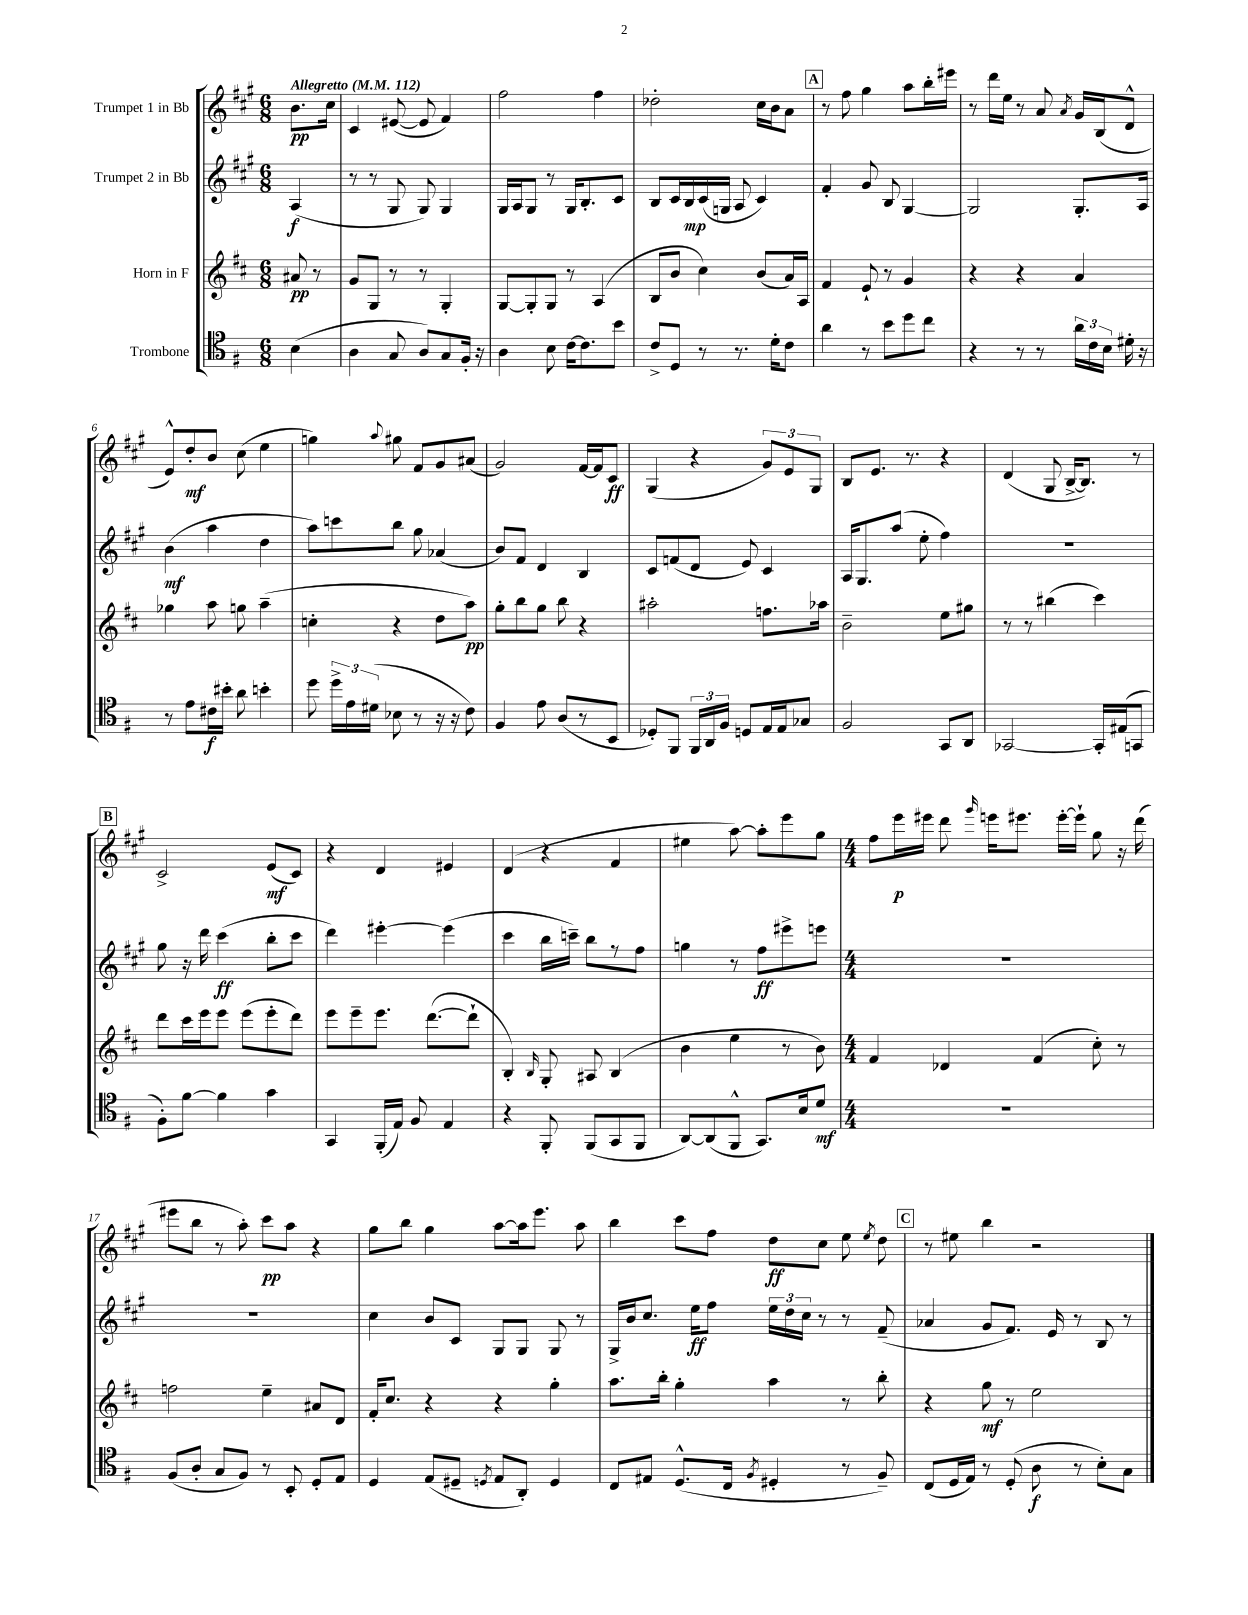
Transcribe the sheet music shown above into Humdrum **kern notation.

**kern	**dynam	**kern	**dynam	**kern	**dynam	**kern	**dynam
*part4	*part4	*part3	*part3	*part2	*part2	*part1	*part1
*staff4	*staff4	*staff3	*staff3	*staff2	*staff2	*staff1	*staff1
*I"Trombone	*	*I"Horn in F	*	*I"Trumpet 2 in Bb	*	*I"Trumpet 1 in Bb	*
*clefC4	*	*clefG2	*	*clefG2	*	*clefG2	*
*k[f#]	*	*k[f#c#]	*	*k[f#c#g#]	*	*k[f#c#g#]	*
*M6/8	*	*M6/8	*	*M6/8	*	*M6/8	*
*MM112	*	*MM112	*	*MM112	*	*MM112	*
=	=	=	=	=	=	=	=
!	!	!	!	!	!	!LO:TX:a:B:t=Allegretto	!
(4B\	.	8a#X/	pp	(4A/	f	8.b\L	pp
.	.	8r	.	.	.	.	.
.	.	.	.	.	.	16cc#\Jk	.
=1	=1	=1	=1	=1	=1	=1	=1
4A\	.	8g/L	.	8r	.	4c#/	.
.	.	8G/J	.	8r	.	.	.
8G/	.	8r	.	8G#/	.	([8e#X/	.
8A/L)	.	8r	.	8G#/)	.	8e#/]	.
8G/	.	4G'/	.	4G#/	.	4f#/)	.
16F#'/Jk	.	.	.	.	.	.	.
16r	.	.	.	.	.	.	.
=2	=2	=2	=2	=2	=2	=2	=2
4A\	.	[8G/L	.	16G#/LL	.	2ff#\	.
.	.	.	.	16A/J	.	.	.
.	.	8G'/]	.	8G#/J	.	.	.
8B\	.	8G/J	.	8r	.	.	.
[16c\KL	.	8r	.	16G#/KL	.	.	.
8.c\]	.	.	.	8.B'/	.	.	.
.	.	(4A/	.	.	.	4ff#\	.
8b\J	.	.	.	8c#/J	.	.	.
=3	=3	=3	=3	=3	=3	=3	=3
8c^/L	.	8B/L	.	8B/L	.	2dd-X'\	.
8D/J	.	8b/J	.	16c#/L	.	.	.
.	.	.	.	16B/	mp	.	.
8r	.	4cc#\)	.	(16c#/	.	.	.
.	.	.	.	16Gn/JJ	.	.	.
8.r	.	.	.	8A/	.	.	.
.	.	(8b/L	.	4c#/)	.	16cc#\LL	.
16d'\KL	.	.	.	.	.	16b\J	.
8c\J	.	16a/L)	.	.	.	8a\J	.
.	.	16A/JJ	.	.	.	.	.
!!LO:REH:place=s1:t=A
=4	=4	=4	=4	=4	=4	=4	=4
4a\	.	4f#/	.	4f#'/	.	8r	.
.	.	.	.	.	.	8ff#\	.
8r	.	8e`/	.	8g#/	.	4gg#\	.
8b\L	.	8r	.	8B/	.	.	.
8dd\	.	4g/	.	[4G#/	.	8aa\L	.
8cc\J	.	.	.	.	.	16bb'\L	.
.	.	.	.	.	.	16eee#X\JJ	.
=5	=5	=5	=5	=5	=5	=5	=5
4r	.	4r	.	2G#/]	.	8r	.
.	.	.	.	.	.	16ddd\LL	.
.	.	.	.	.	.	16ee\JJ	.
8r	.	4r	.	.	.	8r	.
8r	.	.	.	.	.	8a/	.
.	.	.	.	.	.	8qa/	.
24a\LL	.	4a/	.	8.G#'/L	.	16g#/LL	.
24c\	.	.	.	.	.	.	.
.	.	.	.	.	.	(16B/J	.
24B\JJ	.	.	.	.	.	.	.
16d#X'\	.	.	.	.	.	8d^^/J	.
16r	.	.	.	16A/Jk	.	.	.
!!LO:LB:g=z
=6	=6	=6	=6	=6	=6	=6	=6
8r	.	4gg-X\	.	(4b\	mf	8e^^/L)	.
8e\L	.	.	.	.	.	8dd'/	mf
16c#X\L	f	8aa\	.	4aa\	.	8b/J	.
16b#X'\JJ	.	.	.	.	.	.	.
8a\	.	8ggn\	.	.	.	(8cc#\	.
4bn'\	.	(4aa~\	.	4dd\	.	4ee\	.
=7	=7	=7	=7	=7	=7	=7	=7
8dd\	.	4ccn'\	.	8aa\L)	.	4ggn\)	.
24dd^\LL	.	.	.	8cccn\	.	.	.
24e\	.	.	.	.	.	.	.
(24d#X\JJ	.	.	.	.	.	.	.
.	.	.	.	.	.	8qqaa/	.
8B-X\	.	4r	.	8bb\J	.	8gg#X\	.
8r	.	.	.	8gg#\	.	8f#/L	.
16r	.	8dd\L	.	(4a-X/	.	8g#/	.
16r	.	.	.	.	.	.	.
8c\)	.	8aa\J)	pp	.	.	(8a#X/J	.
=8	=8	=8	=8	=8	=8	=8	=8
4F#/	.	8gg'\L	.	8b/L)	.	2g#/)	.
.	.	8bb\	.	8f#/J	.	.	.
8e\	.	8gg\J	.	4d/	.	.	.
(8A/L	.	8bb\	.	.	.	.	.
8r	.	4r	.	4B/	.	[16f#/LL	.
.	.	.	.	.	.	16f#/J]	.
8BB/J	.	.	.	.	.	8c#/J	ff
=9	=9	=9	=9	=9	=9	=9	=9
8D-X'/L)	.	2aa#X'\	.	8c#/L	.	(4G#/	.
8FF#/J	.	.	.	(8fn/	.	.	.
24FF#/LL	.	.	.	8d/J	.	4r	.
24AA/	.	.	.	.	.	.	.
24F#/JJ	.	.	.	.	.	.	.
8Dn/L	.	.	.	8e/)	.	.	.
16E/L	.	8.ffn\L	.	4c#/	.	12g#/L)	.
16E/J	.	.	.	.	.	.	.
.	.	.	.	.	.	12e/	.
8G-X/J	.	.	.	.	.	.	.
.	.	.	.	.	.	12G#/J	.
.	.	16aa-X\Jk	.	.	.	.	.
=10	=10	=10	=10	=10	=10	=10	=10
2F#/	.	2b~\	.	16A/KL	.	8B/L	.
.	.	.	.	8.G#/	.	.	.
.	.	.	.	.	.	8.e/J	.
.	.	.	.	(8aa/J	.	.	.
.	.	.	.	.	.	8.r	.
.	.	.	.	8ee'\	.	.	.
8GG/L	.	8ee\L	.	4ff#\)	.	4r	.
8AA/J	.	8gg#X\J	.	.	.	.	.
=11	=11	=11	=11	=11	=11	=11	=11
[2GG-X/	.	8r	.	2.r	.	(4d/	.
.	.	8r	.	.	.	.	.
.	.	(4bb#X\	.	.	.	8G#/	.
.	.	.	.	.	.	[16B^/KL	.
.	.	.	.	.	.	8.B/J])	.
16GG-'/LL]	.	4ccc#\)	.	.	.	.	.
(16E#X/J	.	.	.	.	.	.	.
8GGn/J	.	.	.	.	.	8r	.
!!LO:LB:g=z
!!LO:REH:place=s1:t=B
=12	=12	=12	=12	=12	=12	=12	=12
8F#'\L)	.	8ddd\L	.	8gg#\	.	2c#^/	.
[8f#\J	.	16ccc#\L	.	16r	.	.	.
.	.	16eee\J	.	16ddd\	.	.	.
4f#\]	.	8eee\J	.	(4ccc#\	ff	.	.
.	.	(8eee\L	.	.	.	.	.
4g\	.	8eee'\	.	8bb'\L	.	(8e/L	mf
.	.	8ddd\J)	.	8ccc#\J	.	8c#/J)	.
=13	=13	=13	=13	=13	=13	=13	=13
4GG/	.	8eee\L	.	4ddd\)	.	4r	.
.	.	8eee~\	.	.	.	.	.
(16FF#'/LL	.	8.eee\J	.	[4eee#X'\	.	4d/	.
16E/JJ)	.	.	.	.	.	.	.
8F#/	.	.	.	.	.	.	.
.	.	([8.ddd\L	.	.	.	.	.
4E/	.	.	.	(4eee#\]	.	4e#X/	.
.	.	8ddd`\J]	.	.	.	.	.
=14	=14	=14	=14	=14	=14	=14	=14
4r	.	4B'/)	.	4ccc#\	.	(4d/	.
.	.	16qqB/	.	.	.	.	.
8FF#'/	.	8G'/	.	16bb\LL	.	4r	.
.	.	.	.	16cccn~\JJ)	.	.	.
(8FF#/L	.	8A#X/	.	8bb\L	.	.	.
8GG/	.	(4B/	.	8r	.	4f#/	.
8FF#/J	.	.	.	8ff#\J	.	.	.
=15	=15	=15	=15	=15	=15	=15	=15
[8AA/L)	.	4b\	.	4ggn\	.	4ee#X\	.
(8AA/]	.	.	.	.	.	.	.
8FF#^^/J	.	4ee\	.	8r	.	[8aa\)	.
8.GG/L)	.	.	.	8ff#\L	ff	8aa'\L]	.
.	.	8r	.	8eee#X^\	.	8eee\	.
16B/k	.	.	.	.	.	.	.
8d/J	mf	8b\)	.	8eeen\J	.	8gg#\J	.
=16	=16	=16	=16	=16	=16	=16	=16
*M4/4	*	*M4/4	*	*M4/4	*	*M4/4	*
1r	.	4f#/	.	1r	.	8ff#\L	.
.	.	.	.	.	.	16eee\L	p
.	.	.	.	.	.	16eee#X\JJ	.
.	.	4d-X/	.	.	.	8ddd\	.
.	.	.	.	.	.	16qqggg#/	.
.	.	.	.	.	.	16eeen\KL	.
.	.	.	.	.	.	8.eee#X\J	.
.	.	(4f#/	.	.	.	.	.
.	.	.	.	.	.	[16eee#'\LL	.
.	.	.	.	.	.	16eee#`\JJ]	.
.	.	8cc#'\)	.	.	.	8gg#\	.
.	.	8r	.	.	.	16r	.
.	.	.	.	.	.	(16ddd\	.
!!LO:LB:g=z
=17	=17	=17	=17	=17	=17	=17	=17
(8F#/L	.	2ffn\	.	1r	.	8eee#X\L	.
8A'/J	.	.	.	.	.	8bb\J	.
8G/L	.	.	.	.	.	8r	.
8F#/J)	.	.	.	.	.	8aa'\)	.
8r	.	4ee~\	.	.	.	8ccc#\L	pp
8BB'/	.	.	.	.	.	8aa\J	.
8D'/L	.	8a#X/L	.	.	.	4r	.
8E/J	.	8d/J	.	.	.	.	.
=18	=18	=18	=18	=18	=18	=18	=18
4D/	.	16f#'/KL	.	4cc#\	.	8gg#\L	.
.	.	8.cc#/J	.	.	.	.	.
.	.	.	.	.	.	8bb\J	.
(8E/L	.	4r	.	8b/L	.	4gg#\	.
8D#X~/J	.	.	.	8c#/J	.	.	.
8qDn/	.	.	.	.	.	.	.
8E/L	.	4r	.	8G#/L	.	[8aa\L	.
8AA'/J)	.	.	.	8G#/J	.	16aa\k]	.
.	.	.	.	.	.	8.eee\J	.
4D/	.	4gg'\	.	8G#/	.	.	.
.	.	.	.	8r	.	8aa\	.
=19	=19	=19	=19	=19	=19	=19	=19
8C/L	.	8.aa\L	.	16G#^/LL	.	4bb\	.
.	.	.	.	16b/J	.	.	.
8E#X/J	.	.	.	8.cc#/J	.	.	.
.	.	16bb'\Jk	.	.	.	.	.
(8.D^^/L	.	4gg'\	.	.	.	8ccc#\L	.
.	.	.	.	16ee\KL	ff	.	.
.	.	.	.	8ff#\J	.	8ff#\J	.
16C/Jk	.	.	.	.	.	.	.
8qF#/	.	.	.	.	.	.	.
4D#X'/	.	4aa\	.	24ee\LL	.	8dd\L	ff
.	.	.	.	24dd\	.	.	.
.	.	.	.	24cc#\JJ	.	.	.
.	.	.	.	8r	.	8cc#\J	.
8r	.	8r	.	8r	.	8ee\	.
.	.	.	.	.	.	8qee/	.
8F#~/)	.	8bb'\	.	(8f#~/	.	8dd\	.
!!LO:REH:place=s1:t=C
=20	=20	=20	=20	=20	=20	=20	=20
(8C/L	.	4r	.	4a-X/	.	8r	.
16D/L	.	.	.	.	.	8ee#X\	.
16E/JJ)	.	.	.	.	.	.	.
8r	.	8gg\	mf	8g#/L	.	4bb\	.
(8D'/	.	8r	.	8.f#/J)	.	.	.
8A\	f	2ee\	.	.	.	2r	.
.	.	.	.	16e/	.	.	.
8r	.	.	.	8r	.	.	.
8B'\L)	.	.	.	8B/	.	.	.
8G\J	.	.	.	8r	.	.	.
==	==	==	==	==	==	==	==
*-	*-	*-	*-	*-	*-	*-	*-
